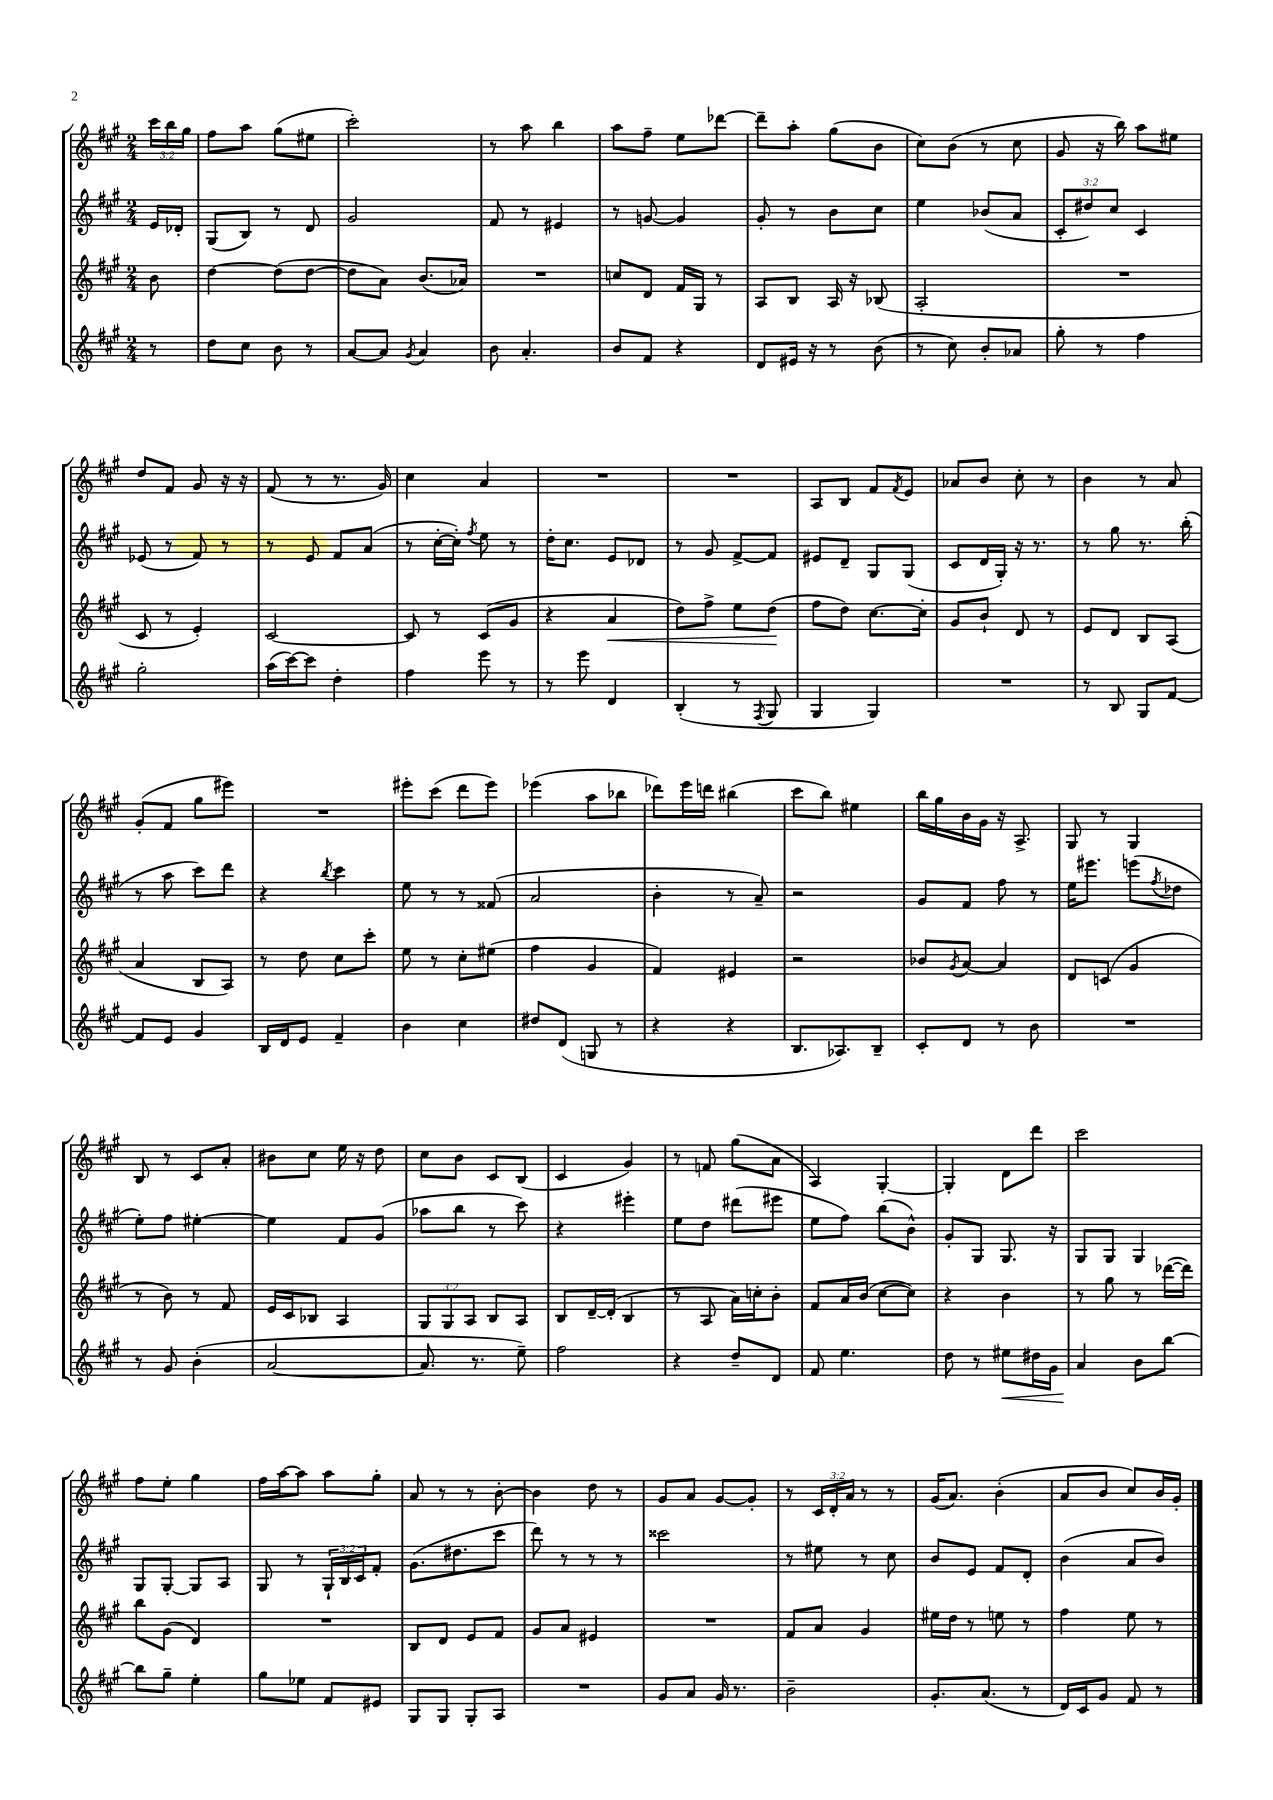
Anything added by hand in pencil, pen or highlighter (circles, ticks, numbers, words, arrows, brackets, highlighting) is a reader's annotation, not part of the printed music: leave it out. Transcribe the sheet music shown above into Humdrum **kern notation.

**kern	**kern	**kern	**kern
*staff4	*staff3	*staff2	*staff1
*clefG2	*clefG2	*clefG2	*clefG2
*k[f#c#g#]	*k[f#c#g#]	*k[f#c#g#]	*k[f#c#g#]
*M2/4	*M2/4	*M2/4	*M2/4
8r	8b\	16e/LL	24ccc#\LL
.	.	.	24bb\
.	.	16d-'/JJ	.
.	.	.	24gg#\JJ
=	=	=	=
8dd\L	[4dd\	(8G#/L	8ff#\L
8cc#\J	.	8B/J)	8aa\J
8b\	(8dd\]L	8r	(8gg#\L
8r	[8dd\J	8d/	8ee#\J
=	=	=	=
[8a/L	8dd\]L	2g#/	2ccc#'\)
8a/]J	8a\J)	.	.
8qg#/	.	.	.
4a/	(8.b/L	.	.
.	16a-/Jk)	.	.
=	=	=	=
8b\	2r	8f#/	8r
4.a'/	.	8r	8aa\
.	.	4e#/	4bb\
=	=	=	=
8b/L	8cc/L	8r	8aa\L
8f#/J	8d/J	[8g/	8ff#~\J
4r	16f#/LL	4g/]	8ee\L
.	16G#/JJ	.	.
.	8r	.	[8ddd-\J
=	=	=	=
8d/L	8A/L	8g#'/	8ddd-~\]L
16e#/Jk	8B/J	8r	8aa'\J
16r	.	.	.
8r	16A/	8b\L	(8gg#\L
.	16r	.	.
(8b\	(8B-/	8cc#\J	8b\J
=	=	=	=
8r	2A'/	4ee\	8cc#\L)
8cc#\)	.	.	(8b\J
8b'/L	.	(8b-/L	8r
8a-/J	.	8a/J	8cc#\
=	=	=	=
8gg#'\	2r	12c#'/L	8g#/
.	.	12dd#/)	.
8r	.	.	16r
.	.	12cc#/J	.
.	.	.	16bb\)
4ff#\	.	4c#/	8aa\L
.	.	.	8ee#\J
=	=	=	=
2gg#'\	8c#/	(8e-/	8dd/L
.	8r	8r	8f#/J
.	4e'/)	8f#/)	8g#/
.	.	8r	16r
.	.	.	16r
=	=	=	=
(16aa\LL	[2c#/	8r	(8f#/
[16ccc#\J)	.	.	.
8ccc#\]J	.	8e/	8r
4dd'\	.	8f#/L	8.r
.	.	(8a/J	.
.	.	.	16g#/)
=	=	=	=
4ff#\	8c#/]	8r	4cc#\
.	8r	[16cc#'\LL	.
.	.	16cc#'\]JJ)	.
.	.	8qff#/	.
8eee\	(8c#/L	8ee\	4a/
8r	8g#/J	8r	.
=	=	=	=
8r	4r	16dd'\LK	2r
.	.	8.cc#\J	.
8eee\	.	.	.
4d/	4a/	8e/L	.
.	.	8d-/J	.
=	=	=	=
(4B'/	8dd\L)	8r	2r
.	8ff#^\J	8g#/	.
8r	8ee\L	[8f#^/L	.
8qF#/	.	.	.
8G#/	(8dd\J	8f#/]J	.
=	=	=	=
4G#/	8ff#\L	8e#/L	8A/L
.	8dd\J)	8d~/J	8B/J
4G#/)	[8.cc#\L	8G#/L	8f#/L
.	.	.	8qf#/
.	.	(8G#/J	8e/J
.	16cc#'\]Jk	.	.
=	=	=	=
2r	8g#/L	8c#/L	8a-/L
.	8b`/J	16d/L	8b/J
.	.	16G#'/JJ)	.
.	8d/	16r	8cc#'\
.	.	8.r	.
.	8r	.	8r
=	=	=	=
8r	8e/L	8r	4b\
8B/	8d/J	8gg#\	.
8G#/L	8B/L	8.r	8r
[8f#/J	(8A/J	.	8a/
.	.	(16bb'\	.
=	=	=	=
8f#/]L	4a/	8r	(8g#'/L
8e/J	.	8aa\	8f#/J
4g#/	8B/L	8ccc#\L)	8gg#\L
.	8A/J)	8ddd\J	8eee#\J)
=	=	=	=
16B/LL	8r	4r	2r
16d/J	.	.	.
8e/J	8dd\	.	.
.	.	8qbb/	.
4f#~/	8cc#\L	4ccc#\	.
.	8ccc#'\J	.	.
=	=	=	=
4b\	8ee\	8ee\	8eee#'\L
.	8r	8r	(8ccc#\J
4cc#\	8cc#'\L	8r	8ddd\L
.	(8ee#\J	(8f##/	8eee#\J)
=	=	=	=
8dd#/L	4ff#\	2a/	(4eee-\
(8d/J	.	.	.
8G/	4g#/	.	8aa\L
8r	.	.	8bb-\J
=	=	=	=
4r	4f#/)	4b'\	8ddd-\L)
.	.	.	16eee\L
.	.	.	16ddd\JJ
4r	4e#/	8r	(4bb#\
.	.	8a~/)	.
=	=	=	=
8.B/L	2r	2r	8ccc#\L
.	.	.	8bb\J)
8.A-/)	.	.	.
.	.	.	4ee#\
8B~/J	.	.	.
=	=	=	=
8c#'/L	8b-/L	8g#/L	16bb\LL
.	.	.	16gg#\
.	8qg#/	.	.
8d/J	[8a/J	8f#/J	16b\
.	.	.	16g#\JJ
8r	4a/]	8ff#\	16r
.	.	.	8.A^/
8b\	.	8r	.
=	=	=	=
2r	8d/L	16ee\LK	8G#/
.	.	8.eee#\J	.
.	(8c/J	.	8r
.	4g#/	(8eee\L	4G#/
.	.	8qff#/	.
.	.	8dd-\J	.
=	=	=	=
8r	8r	8ee'\L)	8B/
8g#/	8b\)	8ff#\J	8r
(4b'\	8r	[4ee#'\	8c#/L
.	8f#/	.	8a'/J
=	=	=	=
[2a/	16e/LL	4ee#\]	8b#\L
.	16c#/J	.	.
.	8B-/J	.	8cc#\J
.	4A/	8f#/L	16ee\
.	.	.	16r
.	.	(8g#/J	8dd\
=	=	=	=
8.a/]	12G#/L	8aa-\L	8cc#\L
.	12G#/	.	.
.	.	8bb\J	8b\J
.	12A/J	.	.
8.r	.	.	.
.	8B/L	8r	8c#/L
8ee~\)	8A/J	8ccc#\)	(8B/J
=	=	=	=
2ff#\	8B/L	4r	4c#/
.	[16d~/L	.	.
.	(16d'/]JJ	.	.
.	4B/	4eee#'\	4g#/)
=	=	=	=
4r	8r	8ee\L	8r
.	8A/	8dd\J	8f/
8dd~/L	16a\LL)	(8ddd#\L	(8gg#\L
.	16cc'\J	.	.
8d/J	8b'\J	8eee#\J	8a\J
=	=	=	=
8f#/	8f#/L	8ee\L	4A/)
4.ee\	16a/L	8ff#\J)	.
.	(16b/JJ	.	.
.	[8cc#\L	(8bb\L	[4G#'/
.	8cc#\]J)	8b^^\J)	.
=	=	=	=
8dd\	4r	8g#'/L	4G#'/]
8r	.	8G#/J	.
8ee#\L	4b\	8.G#/	8d\L
16dd#\L	.	.	8ddd\J
16g#\JJ	.	16r	.
=	=	=	=
4a/	8r	8G#/L	2ccc#\
.	8gg#\	8G#/J	.
8b\L	8r	4G#/	.
[8bb\J	([16ddd-\LL	.	.
.	16ddd-\]JJ)	.	.
=	=	=	=
8bb\]L	8bb\L	8G#/L	8ff#\L
8gg#~\J	(8g#\J	[8G#'/J	8ee'\J
4ee'\	4d/)	8G#/]L	4gg#\
.	.	8A/J	.
=	=	=	=
8gg#\L	2r	8G#/	16ff#\LL
.	.	.	[16aa\J
8ee-\J	.	8r	8aa\]J
8f#/L	.	24G#`/LL	8aa\L
.	.	24B/	.
.	.	24c#/J	.
8e#/J	.	8f#'/J	8gg#'\J
=	=	=	=
8G#/L	8B/L	(8.g#\L	8a/
8G#/J	8d/J	.	8r
.	.	8.dd#\	.
8G#'/L	8e/L	.	8r
8A/J	8f#/J	8ccc#\J	[8b'\
=	=	=	=
2r	8g#/L	8ddd\)	4b\]
.	8a/J	8r	.
.	4e#/	8r	8dd\
.	.	8r	8r
=	=	=	=
8g#/L	2r	2ccc##\	8g#/L
8a/J	.	.	8a/J
16g#/	.	.	[8g#/L
8.r	.	.	.
.	.	.	8g#'/]J
=	=	=	=
2b~\	8f#/L	8r	8r
.	8a/J	8ee#\	24c#/LL
.	.	.	24d'/
.	.	.	24a/JJ
.	4g#/	8r	8r
.	.	8cc#\	8r
=	=	=	=
8.g#'/L	16ee#\LL	8b/L	(16g#/LK
.	16dd\JJ	.	8.a/J)
.	8r	8e/J	.
(8.a/J	.	.	.
.	8ee\	8f#/L	(4b'\
8r	8r	8d'/J	.
=	=	=	=
16d/LL)	4ff#\	(4b\	8a/L
16c#/J	.	.	.
8g#/J	.	.	8b/J
8f#/	8ee\	8a/L	8cc#/L)
8r	8r	8b/J)	16b/L
.	.	.	16g#'/JJ
==	==	==	==
*-	*-	*-	*-
